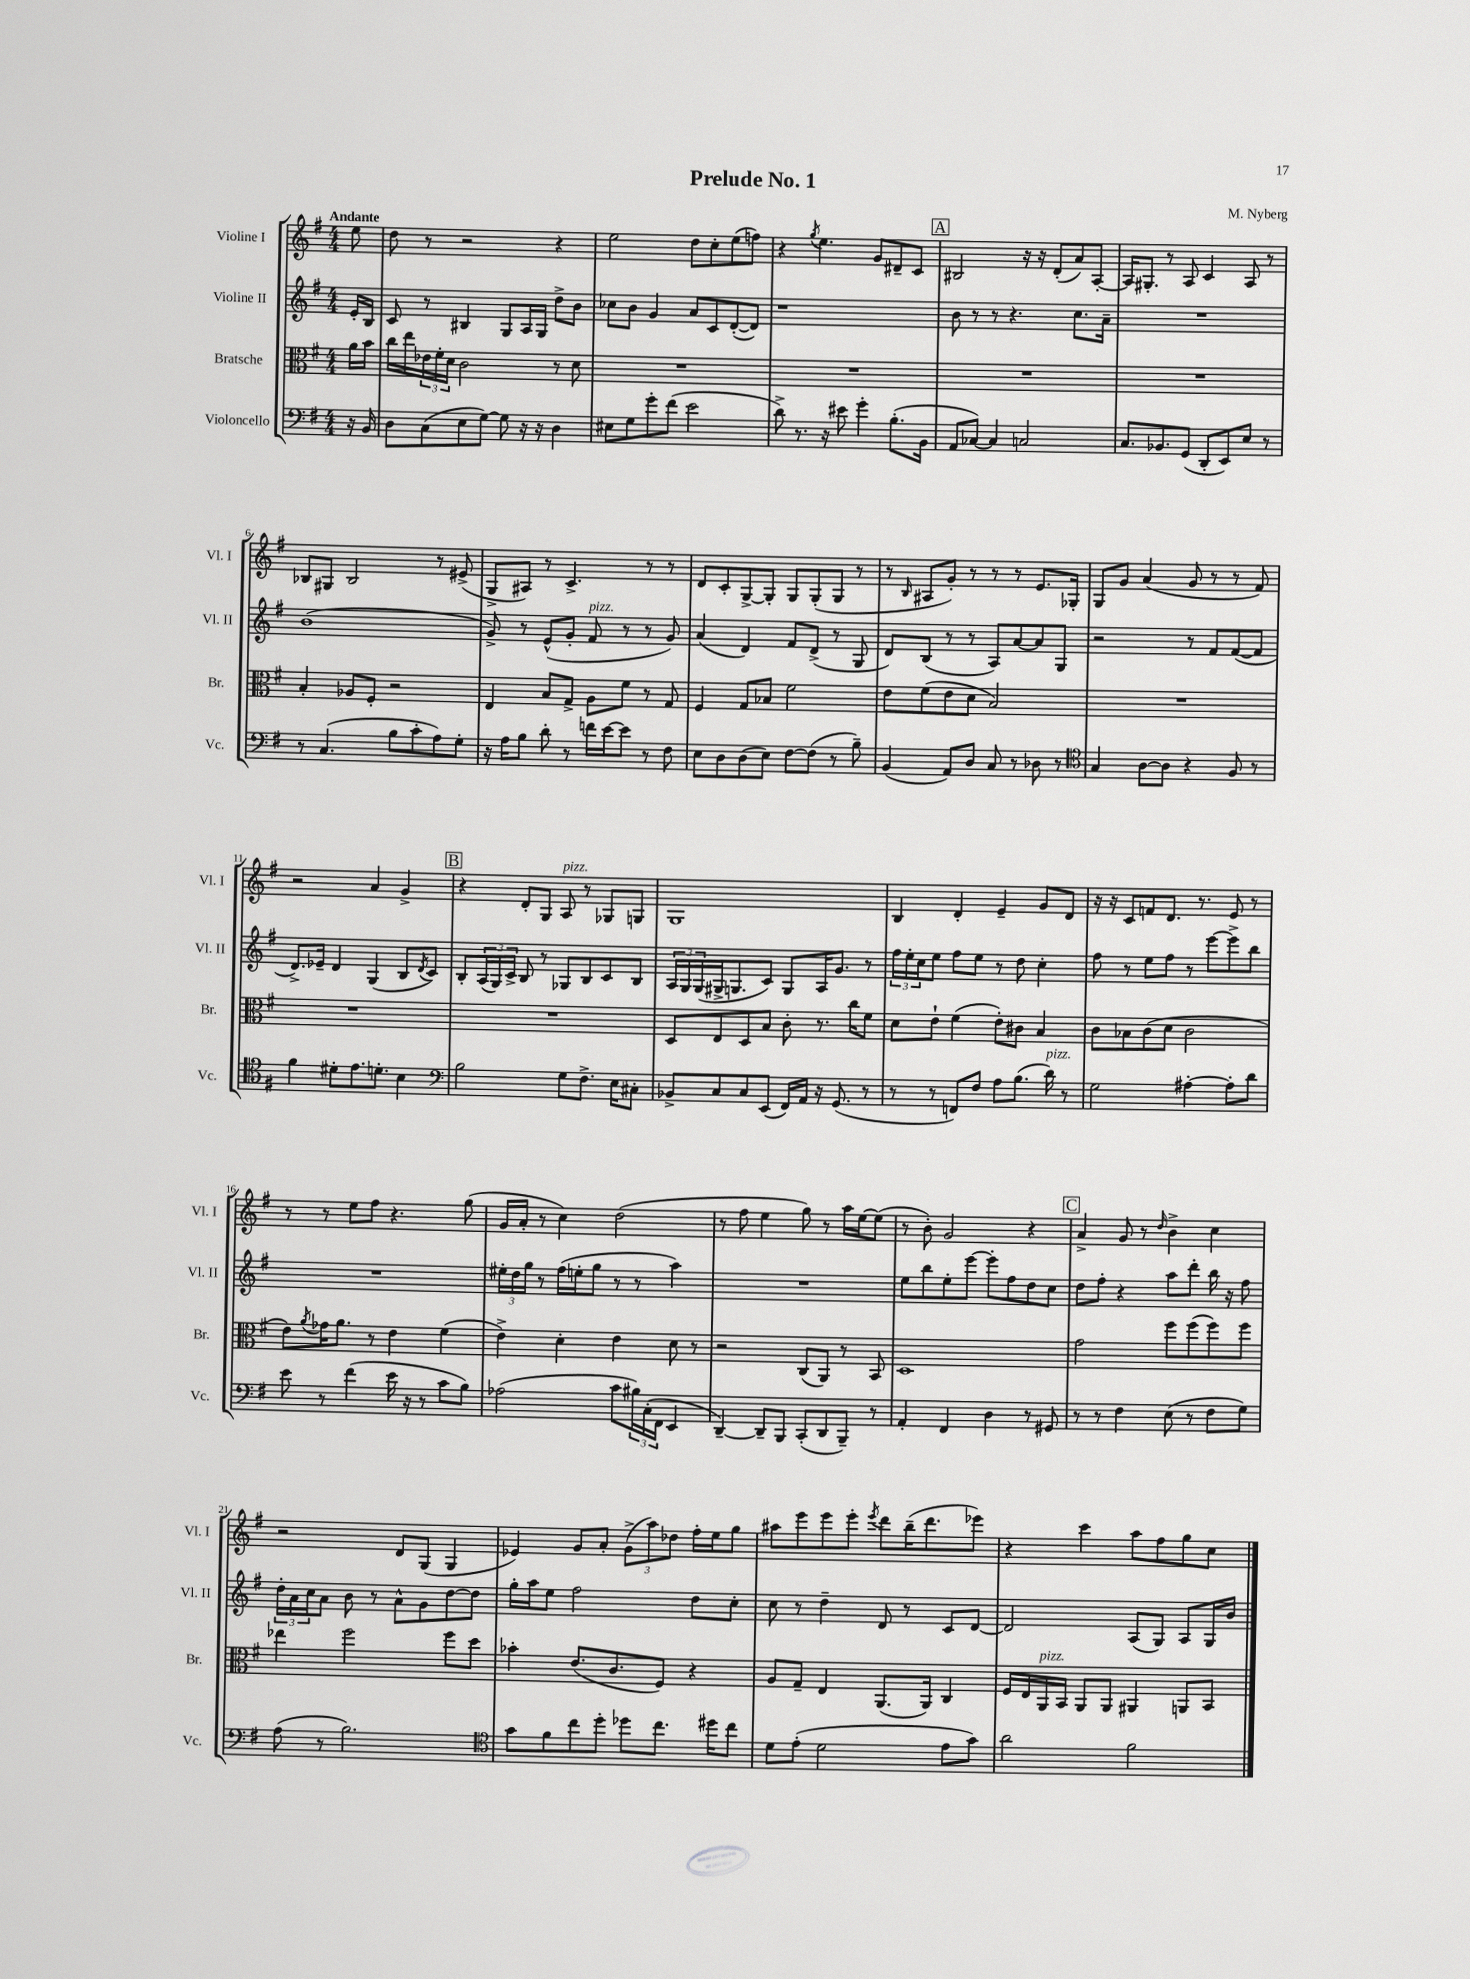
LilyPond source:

\header { title = "Prelude No. 1" composer = "M. Nyberg" }
<<
\new StaffGroup <<
\new Staff = "s0" \with { instrumentName = "Violine I" shortInstrumentName = "Vl. I" } {
    \clef treble \key g \major \numericTimeSignature \time 4/4 \partial 8 \tempo "Andante"
    e''8 |
    d''8 r8 r2 r4 |
    e''2 d''8 c''8-. e''8( f''8) |
    r4 \acciaccatura { g''8 } e''4. g'8 dis'8-- c'8 |
    \mark \markup { \box "A" } bis2 r16 r16 d'8-.( a'8) a8~-. |
    a16 gis8.-. r8 a8 c'4 a8 r8 |
    bes8 gis8 bes2 r8 eis'8->( |
    g8-> ais8) r8 c'4.-> r8 r8 |
    d'8 c'8-. g8~-> g8-. g8 g8-.( g8 r8 |
    r8 \grace { b16 } ais8 g'8-.) r8 r8 r8 e'8. ges16-. |
    g8 g'8 a'4( g'8 r8 r8 fis'8) |
    r2 a'4 g'4-> |
    \mark \markup { \box "B" } r4 d'8-. g8 a8^\markup { \italic "pizz." } r8 ges8 g8 |
    g1 |
    b4 d'4-. e'4-- g'8 d'8 |
    r16 r16 c'8 f'8 d'8. r8. e'8 r8 |
    r8 r8 e''8 fis''8 r4. g''8( |
    g'16 a'16-. r8 c''4) d''2( |
    r8 fis''8 e''4 g''8) r8 a''16 e''16~ e''8( |
    r8 b'8-.) g'2 r4 |
    \mark \markup { \box "C" } a'4-> g'8 r8 \grace { d''16 } b'4-> c''4 |
    r2 d'8 g8( g4 |
    ees'4) g'8 a'8-. \tuplet 3/2 { g'8->( a''8) des''8 } fis''16-. e''16 g''8 |
    ais''8 e'''8 e'''8 e'''8-. \acciaccatura { e'''8 } d'''8 b''16--( d'''8. ees'''8) |
    r4 c'''4 a''8 fis''8 g''8 c''8 \bar "|." |
}
\new Staff = "s1" \with { instrumentName = "Violine II" shortInstrumentName = "Vl. II" } {
    \clef treble \key g \major \numericTimeSignature \time 4/4 \partial 8
    e'16-. b16 |
    c'8 r8 bis4 g8 a16 g16 d''8-> b'8 |
    ces''8 b'8 g'4 a'8 c'8 d'8~-.( d'8) |
    r1 |
    \mark \markup { \box "A" } b'8 r8 r8 r4. c''8. a'16-- |
    R1 |
    b'1( |
    g'8->) r8 e'8-^( g'8-. fis'8^\markup { \italic "pizz." } r8 r8 g'8) |
    a'4( d'4) fis'8 d'8->( r8 g8 |
    d'8) b8( r8 r8 a8) a'8~ a'8 g8 |
    r2 r8 fis'8 fis'8~( fis'8 |
    d'8.->) ees'16-- d'4 g4( b8 \acciaccatura { d'8 } c'8) |
    \mark \markup { \box "B" } b8-. \tuplet 3/2 { a16( g16) c'16-> } b8 r8 ges8 b8 c'8 b8 |
    \tuplet 3/2 { a16 g16 g16( } gis16-> g8. c'8) g8 a16 g'8. r8 |
    \tuplet 3/2 { fis''16 e''16-. c''16 } e''8 fis''8 e''8 r8 d''8 c''4-. |
    fis''8 r8 e''8 fis''8 r8 e'''8~ e'''8-> b''8 |
    R1 |
    \tuplet 3/2 { eis''16-. d''16 g''16 } r8 fis''16( e''16-. g''8 r8 r8 a''4) |
    R1 |
    e''8 b''8 e''8-. e'''8~ e'''8-. fis''8 d''8 c''8 |
    \mark \markup { \box "C" } d''8 fis''8-. r4 a''8 d'''8-. b''16 r16 fis''8 |
    \tuplet 3/2 { d''16-. a'16 c''16 } a'8 b'8 r8 a'8-^ g'8 d''8~ d''8 |
    g''16-. a''16 e''8 fis''2 d''8 c''8-. |
    c''8 r8 d''4-- d'8 r8 c'8 d'8~ |
    d'2 a8( g8) a8 g16 b'16 \bar "|." |
}
\new Staff = "s2" \with { instrumentName = "Bratsche" shortInstrumentName = "Br." } {
    \clef alto \key g \major \numericTimeSignature \time 4/4 \partial 8
    a'16 b'16 |
    c''16 e''16 \tuplet 3/2 { ees'16 fis'16-. d'16 } c'2 r8 d'8 |
    R1 |
    R1 |
    \mark \markup { \box "A" } R1 |
    R1 |
    b4-. aes8 fis8-. r2 |
    e4 b8 g8-> a8 fis'8 r8 g8 |
    fis4 g8 bes8 fis'2 |
    e'8 fis'8( e'8 d'8 b2) |
    R1 |
    R1 |
    \mark \markup { \box "B" } R1 |
    d8 e8 d8 b8 c'8-. r8. c''16 fis'8 |
    d'8 e'8-! fis'4( e'8-.) cis'8 b4 |
    c'8 bes8 c'8( d'8 c'2 |
    e'8) \acciaccatura { a'8 } ges'16 a'8. r8 e'4 fis'4( |
    e'4->) d'4-. e'4 d'8 r8 |
    r2 c8( a,8) r8 b,8 |
    d1 |
    \mark \markup { \box "C" } g'2 fis''8 fis''8( fis''8) fis''8 |
    ees''4 fis''2 fis''8 d''8 |
    bes'4-. e'8.( c'8. fis8) r4 |
    a8 g8-- e4 a,8.( a,16) c4 |
    fis16 e16 a,16^\markup { \italic "pizz." } b,16 a,8 a,8 ais,4 a,8 b,8 \bar "|." |
}
\new Staff = "s3" \with { instrumentName = "Violoncello" shortInstrumentName = "Vc." } {
    \clef bass \key g \major \numericTimeSignature \time 4/4 \partial 8
    r16 b,16 |
    d8 c8( e8 g8~) g8 r16 r16 d4 |
    eis8 g8 g'8-. fis'8( e'2 |
    d'8->) r8. r16 eis'8 g'4-. b8.-.( b,16 |
    \mark \markup { \box "A" } a,8 ces8~) ces4 c2 |
    c8. bes,8. g,8( d,8-. e,8) e8 r8 |
    r8 c4.( b8 c'8-. a8) g8-. |
    r16 a16 b8 d'8-. r8 f'16 e'16~ e'8 r8 fis8 |
    e8 d8 d8( e8) fis8~ fis8( r8 b8--) |
    b,4( a,8) d8 c8 r8 des8 r8 |
    \clef tenor g4 a8~ a8 r4 fis8 r8 |
    fis'4 dis'8-. e'8. d'8.-. b4 |
    \mark \markup { \box "B" } \clef bass b2 g8 fis8.-> e16 cis8-. |
    bes,8-> c8 c8 e,8( fis,16) a,16 r16 g,8.( r8 |
    r8 r8 f,8) fis8 a8 b8.( d'16^\markup { \italic "pizz." }) r8 |
    g2 ais4~-. ais8-. d'8 |
    e'8 r8 fis'4( e'16 r16 r8 c'8 b8) |
    aes2( c'8 \tuplet 3/2 { bis16) c16-.( fis,16 } e,4 |
    d,4~--) d,8-- b,,8 c,8-.( d,8 b,,8--) r8 |
    a,4-. fis,4 d4 r8 gis,8 |
    \mark \markup { \box "C" } r8 r8 fis4 e8( r8 fis8 g8) |
    a8( r8 b2.) |
    \clef tenor g'8 fis'8 c''8 d''8-. des''8 c''8. dis''16 c''8 |
    d'8 e'8-.( d'2 e'8 g'8) |
    a'2 fis'2 \bar "|." |
}
>>
>>
